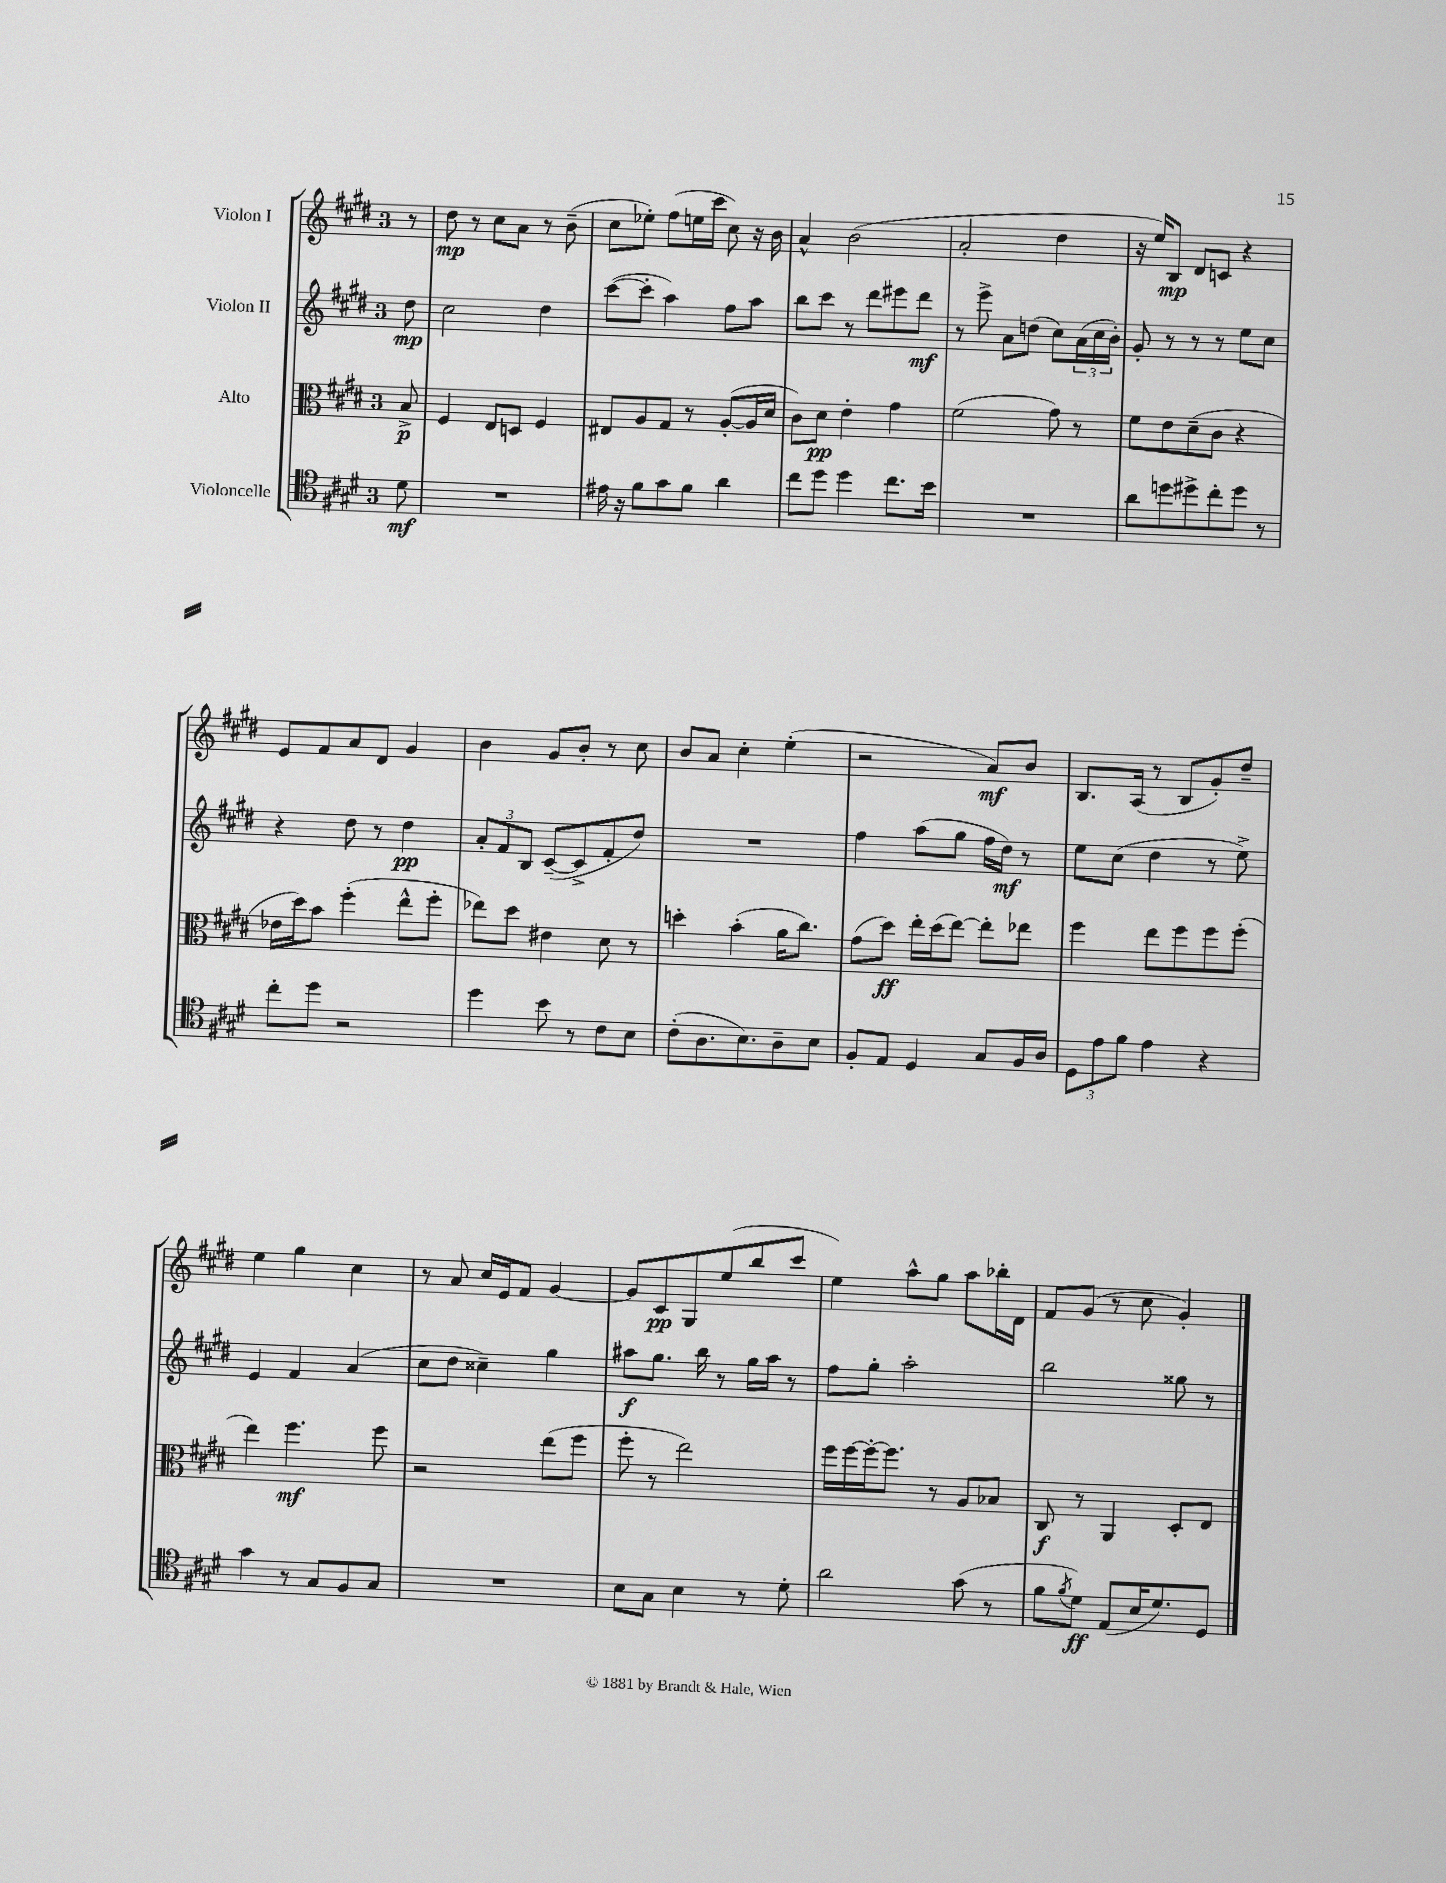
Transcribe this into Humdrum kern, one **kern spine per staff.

**kern	**kern	**kern	**kern
*staff4	*staff3	*staff2	*staff1
*clefC4	*clefC3	*clefG2	*clefG2
*k[f#c#g#d#]	*k[f#c#g#d#]	*k[f#c#g#d#]	*k[f#c#g#d#]
*M3/4	*M3/4	*M3/4	*M3/4
8d#	8B^	8dd#	8r
=	=	=	=
2.r	4F#	2cc#	8dd#
.	.	.	8r
.	8E	.	8cc#
.	8D	.	8a
.	4F#	4dd#	8r
.	.	.	(8b~
=	=	=	=
16e#	8E#	([8ccc#	8cc#
16r	.	.	.
8f#	8A	8ccc#']	8ee-')
8g#	8G#	4aa)	(8ff#
8f#	8r	.	16ee
.	.	.	16ccc#
4a	([8A'	8ff#	8cc#)
.	16A]	8aa	16r
.	16d#	.	16b
=	=	=	=
8cc#	8c#)	8bb	4a^^
8dd#	8d#	8ccc#	.
4dd#	4e'	8r	(2b
.	.	8ddd#	.
8.cc#	4g#	8eee#	.
.	.	8ddd#	.
16b	.	.	.
=	=	=	=
2.r	(2f#	8r	2a'
.	.	8eee^	.
.	.	8a	.
.	.	(8dd	.
.	8g#)	8cc#)	4dd#
.	8r	(24a	.
.	.	24cc#	.
.	.	24b')	.
=	=	=	=
8a	8f#	8g#'	16r
.	.	.	16ee)
8dd	8e	8r	8B
8dd#^	(8d#~	8r	8d#
8cc#'	8c#	8r	8c
8dd#	4r	8ee	4r
8r	.	8cc#	.
=	=	=	=
8cc#'	16e-	4r	8e
.	16dd#)	.	.
8dd#	8b	.	8f#
2r	(4ff#'	8dd#	8a
.	.	8r	8d#
.	8ee^^	4dd#	4g#
.	8ff#'	.	.
=	=	=	=
4dd#	8ee-)	12a'	4b
.	.	12f#	.
.	8dd#	.	.
.	.	12B	.
8b	4e#	([8c#~	8g#
8r	.	8c#^]	8b'
8c#	8d#	8f#'	8r
8B	8r	8dd#)	8cc#
=	=	=	=
(8c#'	4dd'	2.r	8b
8.A	.	.	8a
.	(4b'	.	4cc#'
8.B)	.	.	.
8A~	16a	.	(4ee'
.	8.cc#)	.	.
8B	.	.	.
=	=	=	=
8F#'	(8g#	4ff#	2r
8E	8dd#)	.	.
4D#	16ee'	(8aa	.
.	(16dd#	.	.
.	[8ee)	8gg#	.
8G#	8ee']	16ff#	8a)
.	.	16dd#)	.
16F#	8ee-	8r	8b
16A	.	.	.
=	=	=	=
12D#	4ff#	8ee	8.B
12e	.	.	.
.	.	(8cc#	.
12f#	.	.	.
.	.	.	(16A
4e	8ee	4dd#	8r
.	8ff#	.	8B
4r	8ff#	8r	8g#')
.	(8ff#'	8ee^)	8dd#~
=	=	=	=
4g#	4ee)	4e	4ee
8r	4.ff#	4f#	4gg#
8G#	.	.	.
8F#	.	(4a	4cc#
8G#	8ff#	.	.
=	=	=	=
2.r	2r	8cc#	8r
.	.	8dd#	8a
.	.	4cc##~)	16cc#
.	.	.	16e
.	.	.	8f#
.	(8ee	4gg#	[4g#
.	8ff#	.	.
=	=	=	=
8B	8ff#'	8aa#	8g#]
8G#	8r	8.gg#	8c#
4B	2ee)	.	8G#
.	.	16bb	.
.	.	8r	(8ee
8r	.	16gg#	8bb
.	.	16aa#	.
8d#'	.	8r	8ccc#
=	=	=	=
2a	16ff#	8ff#	4ee)
.	[16ff#	.	.
.	16ff#'_	8gg#'	.
.	8.ff#]	.	.
.	.	2aa'	8aa^^
.	8r	.	8gg#
(8g#	8A	.	8aa
8r	8B-	.	16bb-'
.	.	.	16d#
=	=	=	=
8f#	8C#	2bb	8f#
8qf#	.	.	.
8d#)	8r	.	(8g#
(8E	4AA	.	8r
16B	.	.	8cc#
8.d#)	.	.	.
.	8D#'	8gg##	4g#')
8D#	8E	8r	.
==	==	==	==
*-	*-	*-	*-
